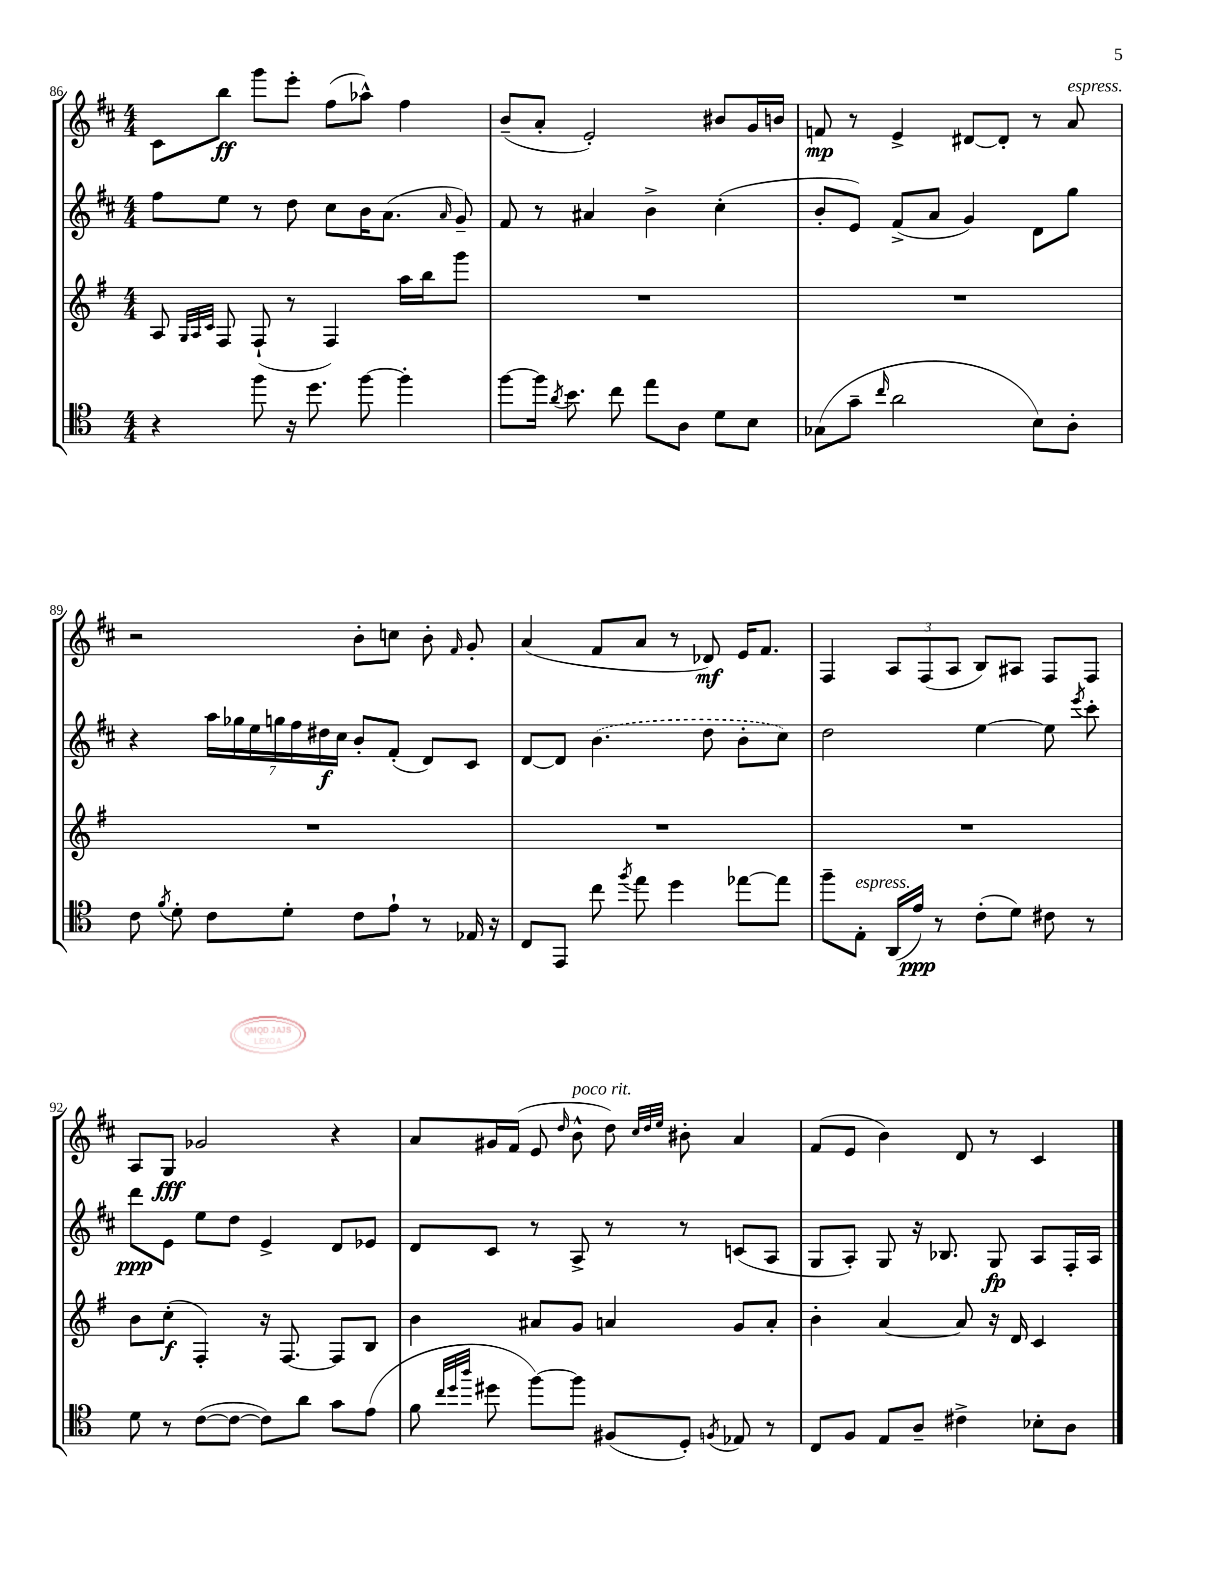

**kern	**kern	**kern	**kern
*staff4	*staff3	*staff2	*staff1
*clefC4	*clefG2	*clefG2	*clefG2
*k[]	*k[f#]	*k[f#c#]	*k[f#c#]
*M4/4	*M4/4	*M4/4	*M4/4
4r	8A/	8ff#\L	8c#\L
.	32qqG/LLL	.	.
.	32qqA/	.	.
.	32qqc/JJJ	.	.
.	8F#/	8ee\J	8bb\J
8ff\	(8F#`/	8r	8ggg\L
16r	8r	8dd\	8eee'\J
8.dd\	.	.	.
.	4F#/)	8cc#\L	(8ff#\L
[8ff\	.	16b\K	8aa-^^\J)
.	.	(8.a\J	.
4ff'\]	16aa\LL	.	4ff#\
.	16bb\J	.	.
.	.	16qqa/	.
.	8ggg\J	8g~/)	.
=	=	=	=
[8ff\L	1r	8f#/	(8b~/L
16ff\]Jk	.	8r	8a'/J
8qa/	.	.	.
8.b\	.	.	.
.	.	4a#/	2e'/)
8cc\	.	.	.
8ee\L	.	4b^\	.
8A\J	.	.	.
8d\L	.	(4cc#'\	8b#/L
8B\J	.	.	16g/L
.	.	.	16b/JJ
=	=	=	=
(8G-\L	1r	8b'/L	8f/
8g~\J	.	8e/J)	8r
16qqcc/	.	.	.
2a\	.	(8f#^/L	4e^/
.	.	8a/J	.
.	.	4g/)	[8d#/L
.	.	.	8d#'/]J
8B\L)	.	8d\L	8r
8A'\J	.	8gg\J	8a/
=	=	=	=
8c\	1r	4r	2r
8qf/	.	.	.
8d'\	.	.	.
8c\L	.	28aa\LL	.
.	.	28gg-\	.
.	.	28ee\	.
.	.	28gg\	.
8d'\J	.	.	.
.	.	28ff#\	.
.	.	28dd#\	.
.	.	28cc#\JJ	.
8c\L	.	8b'/L	8b'\L
8e`\J	.	(8f#'/J	8cc\J
8r	.	8d/L)	8b'\
.	.	.	16qqf#/
16E-/	.	8c#/J	8g'/
16r	.	.	.
=	=	=	=
8C/L	1r	[8d/L	(4a/
8EE/J	.	8d/]J	.
8cc\	.	(4.b\	8f#/L
8qff/	.	.	.
8ee\	.	.	8a/J
4dd\	.	.	8r
.	.	8dd\	8d-/)
[8ee-\L	.	8b'\L	16e/LK
.	.	.	8.f#/J
8ee-\]J	.	8cc#\J)	.
=	=	=	=
8ff~\L	1r	2dd\	4F#/
8E'\J	.	.	.
(16AA/LL	.	.	12A/L
16e/JJ)	.	.	.
.	.	.	(12F#/
8r	.	.	.
.	.	.	12A/J
(8c'\L	.	[4ee\	8B/L)
8d\J)	.	.	8A#/J
8c#\	.	8ee\]	8F#/L
.	.	8qeee/	.
8r	.	8ccc#'\	8F#/J
=	=	=	=
8d\	8b\L	8ddd\L	8A/L
8r	(8cc'\J	8e\J	8G/J
([8c\L	4F#'/)	8ee\L	2g-/
8c\_J	.	8dd\J	.
8c\]L)	16r	4e^/	.
.	[8.F#/	.	.
8a\J	.	.	.
8g\L	8F#/]L	8d/L	4r
(8e\J	8B/J	8e-/J	.
=	=	=	=
8f\	4b\	8d/L	8a/L
32qqcc/LLL	.	.	.
32qqdd/	.	.	.
32qqaa/JJJ	.	.	.
8dd#\	.	8c#/J	16g#/L
.	.	.	(16f#/JJ
[8ff\L)	8a#/L	8r	8e/
.	.	.	16qqdd/
8ff\]J	8g/J	8A^/	8b^^\
(8F#/L	4a/	8r	8dd\)
.	.	.	32qqcc#/LLL
.	.	.	32qqdd/
.	.	.	32qqee/JJJ
8D'/J)	.	8r	8b#'\
8qF/	.	.	.
8E-/	8g/L	(8c/L	4a/
8r	8a'/J	8A/J	.
=	=	=	=
8C/L	4b'\	8G/L	(8f#/L
8F/J	.	8A'/J)	8e/J
8E/L	[4a/	8G/	4b\)
8A~/J	.	16r	.
.	.	8.B-/	.
4c#^\	8a/]	.	8d/
.	16r	8G/	8r
.	16d/	.	.
8B-'\L	4c/	8A/L	4c#/
8A\J	.	16F#'/L	.
.	.	16A/JJ	.
==	==	==	==
*-	*-	*-	*-
